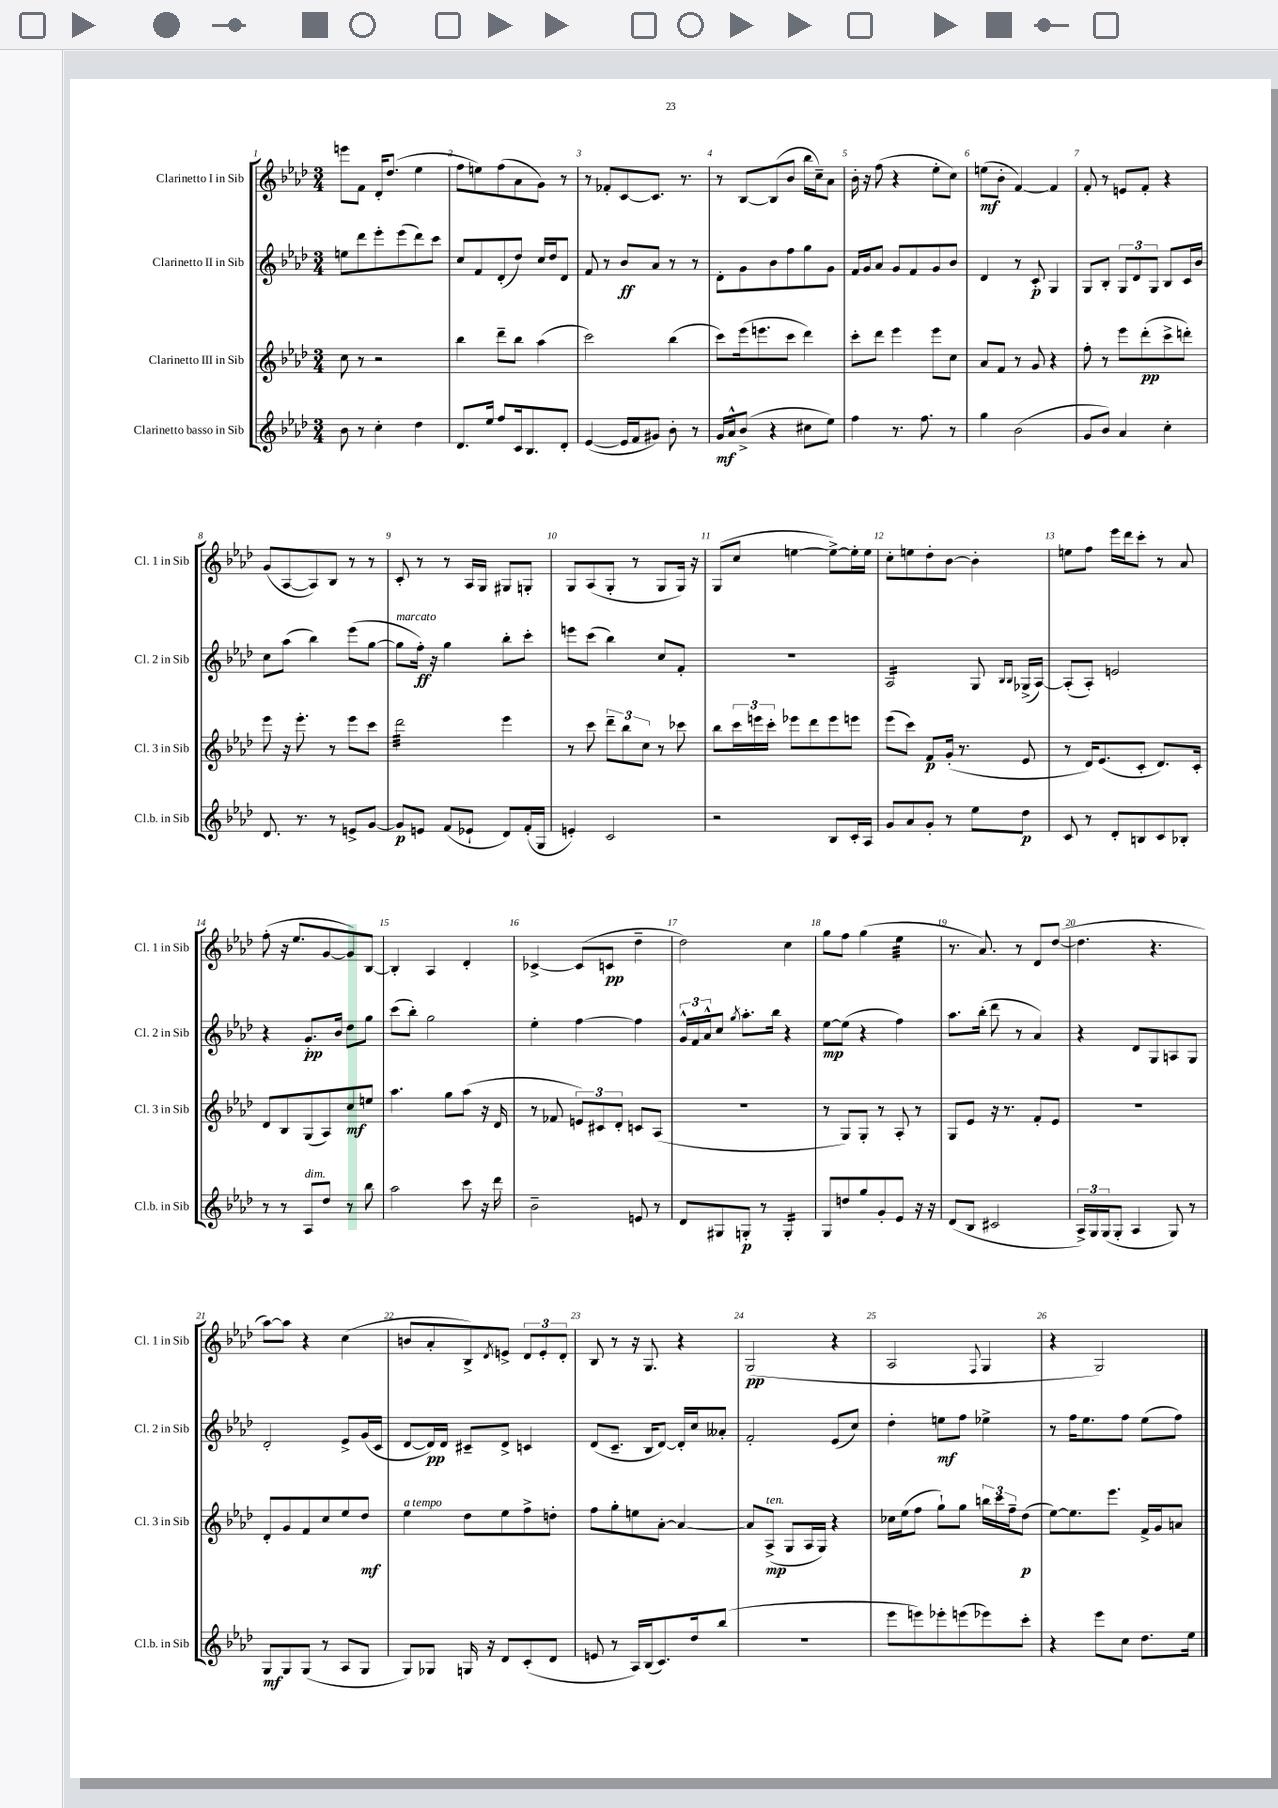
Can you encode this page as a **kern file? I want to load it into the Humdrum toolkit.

**kern	**kern	**kern	**kern
*staff4	*staff3	*staff2	*staff1
*clefG2	*clefG2	*clefG2	*clefG2
*k[b-e-a-d-]	*k[b-e-a-d-]	*k[b-e-a-d-]	*k[b-e-a-d-]
*M3/4	*M3/4	*M3/4	*M3/4
8b-	8cc	8ee	8eee
8r	8r	8ddd-	8f
4cc'	2r	8eee-'	16d-'
.	.	.	(8.dd-
.	.	(8eee-	.
4dd-	.	8ddd-)	4ee-
.	.	8ccc	.
=	=	=	=
8.d-	4bb-	8cc	8ff
.	.	8f	8ee)
16ee-	.	.	.
8ff	8ddd-~	(8d-'	(8ff
16c	8bb-	8dd-)	8a-
8.B-	.	.	.
.	(4aa-	16cc	8g)
.	.	16dd-	.
8d-'	.	8d-	8r
=	=	=	=
([4e-	2ccc)	8f	8r
.	.	8r	8f-'
16e-]	.	8b-	[8c
16f	.	.	.
8g#)	.	8a-	8.c]
8b-'	(4bb-	8r	.
.	.	.	8.r
8r	.	8r	.
=	=	=	=
16g	8ccc)	8d-'	8r
16a-^^	.	.	.
(8b-^	(16eee-	8g	[8B-
.	8.eee	.	.
4r	.	8b-	(8B-]
.	8ccc	8ff	8b-
8cc#	4ddd-)	8gg	16bb-
.	.	.	16cc~)
8ee-)	.	8g	8a-
=	=	=	=
4ff	8ccc'	16f	16b-'
.	.	16g	16r
.	8ddd-	8a-	(8ff
8.r	4eee-	8g	4r
.	.	8f	.
8.ff	.	.	.
.	8eee-	8g	8ee-'
8r	8cc	8b-	8cc)
=	=	=	=
4gg	8a-	4d-	(8ee
.	8f	.	8b-'
(2b-	8r	8r	[4f)
.	8g	8c'	.
.	4r	4G	4f]
=	=	=	=
8g	8ff'	8G	8f'
8b-)	8r	8B-'	8r
4a-	8eee-	12G	8e
.	.	12d-	.
.	(8ddd-'	.	8f'
.	.	12G	.
4cc'	8ccc^	8B-	4r
.	8ddd')	16c	.
.	.	16b-	.
=	=	=	=
8.d-	8eee-	8cc	(8g
.	16r	(8aa-	[8A-
8.r	8.eee-'	.	.
.	.	4bb-)	8A-])
8r	8r	.	8B-
8e^	8eee-	(8eee-	8r
[8g	8ccc	[8gg	8r
=	=	=	=
8g]	2ddd-	8gg]	8c'
8e	.	16ff')	8r
.	.	16r	.
(8f	.	4gg	8r
8e-`	.	.	16A-
.	.	.	16G
8d-)	4eee-	8bb-'	8G#
(16f'	.	8ccc'	8G'
16G	.	.	.
=	=	=	=
4e')	8r	8eee	8G
.	8ccc	(8ccc	(8A-
2c	12ddd-~	4bb-)	8G'
.	12bb-	.	.
.	.	.	8r
.	12cc	.	.
.	8r	8cc	8G
.	8ccc-	8f'	16G)
.	.	.	16r
=	=	=	=
2r	8bb-	2.r	(8G
.	24ccc	.	8cc
.	24eee	.	.
.	24ccc'	.	.
.	8eee-	.	[4ee
.	8ddd-	.	.
8B-	8eee-	.	8ee^_)
16c'	8eee	.	16ee']
16A-	.	.	16ee
=	=	=	=
8g	(8eee-	2A-	8cc'
8a-	8ccc)	.	8ee
8g'	8f	.	8dd-'
8r	(16g'	.	[8b-
.	8.r	.	.
8ee-	.	8G	4b-']
.	.	16qqB-	.
.	.	16qqB-	.
8dd-	8e-	(16G-^	.
.	.	[16A-)	.
=	=	=	=
8c	8r	(8A-']	8ee
8r	16d-)	8A-')	8ff
.	(8.e-	.	.
8d-'	.	2e	16eee-
.	.	.	16ddd-
8B	8c'	.	8ccc'
8c	8.d-)	.	8r
8B-'	.	.	8a-
.	16c'	.	.
=	=	=	=
8r	8d-	4r	(8ff'
8r	8B-	.	16r
.	.	.	8.ee-
8A-	(8G	8.g'	.
8dd-	8A-)	.	[8g
.	.	16b-	.
8r	8cc	8dd-	8g])
8bb-	8ee	8gg	[8B-
=	=	=	=
2aa-	4.aa-	(8ccc	4B-']
.	.	8bb-')	.
.	.	2gg	4A-
.	8gg	.	.
8ccc	(8aa-	.	4d-'
16r	16r	.	.
16ddd-	16d-	.	.
=	=	=	=
2b-~	8r	4ee-'	[4c-^
.	8f-	.	.
.	12e)	[4ff	(8c-]
.	12c#	.	.
.	.	.	8c
.	12d-'	.	.
8e	8c	4ff]	4dd-~
8r	(8A-	.	.
=	=	=	=
8d-	2.r	24g^^	2dd-)
.	.	24f	.
.	.	24a-^^	.
8G#	.	8cc	.
.	.	8qgg	.
8G'	.	8.aa-'	.
8r	.	.	.
.	.	16bb-	.
4G'	.	4r	4cc
=	=	=	=
8G	8r	[8ee-	8gg
8dd	8G)	(8ee-]	8ff
8gg	8G'	4r	(4gg
8g'	8r	.	.
8e-	8A-'	4ff)	4ee-
16r	8r	.	.
16r	.	.	.
=	=	=	=
(8d-	8G	8.aa-	8.r
8B-	8e-	.	.
.	.	(16bb-'	8.a-)
2c#	16r	8ddd-	.
.	8.r	.	.
.	.	8r	8r
.	8f'	4a-)	8d-
.	8e-	.	([8dd-
=	=	=	=
24A-^)	2.r	4r	4.dd-]
24G	.	.	.
(24G	.	.	.
8G'	.	.	.
4A-	.	8d-	.
.	.	8G	4.r
8G)	.	8A	.
8r	.	8G	.
=	=	=	=
8G	8d-'	2d-'	[8aa-)
8G	8g	.	8aa-]
(8G	8f	.	4r
8r	8cc	.	.
8A-	8ee-	8e-^	(4cc
8G	8dd-	(16g	.
.	.	16c	.
=	=	=	=
8G)	4ee-	[8d-	8b
8G-	.	16d-])	8a-'
.	.	16d-	.
16G	8dd-	8c#~	8B-^)
16r	.	.	.
.	.	.	8qd-
8d-	8ee-	8d-^	8e^
(8c'	8ff^	4c	12d-
.	.	.	12e'
8d-	8dd'	.	.
.	.	.	12d-'
=	=	=	=
8e	8ff	(8d-	8B-
8r	8gg'	8.c~	8r
16A-)	8ee	.	16r
(16B-	.	16B-	8.G
8.c)	[8a-'	[8d-)	.
.	4a-_	16d-']	4r
16dd-	.	16cc	.
(8bb-	.	8a--'	.
=	=	=	=
2.r	8a-]	2f'	(2G
.	(8A-^	.	.
.	8G	.	.
.	16A-	.	.
.	16G)	.	.
.	4r	(8e-	4r
.	.	8cc)	.
=	=	=	=
8eee-	16cc-	4dd-'	2A-
.	(16ee-	.	.
8eee)	8ff	.	.
8eee-'	8gg`)	8ee	.
(8eee	8gg	8ff	.
.	.	.	8qqF
8eee-)	24bb	4ee-^	4G
.	24ccc	.	.
.	24ff~	.	.
8ccc'	(8dd-	.	.
=	=	=	=
4r	[8ee-)	8r	4r
.	8.ee-]	16ff	.
.	.	8.ee-	.
8eee-	.	.	2G)
.	8.eee-	.	.
8cc	.	8ff	.
8.dd-	16f^	(8ee-	.
.	16g	.	.
.	8a	8ff)	.
16ee-	.	.	.
==	==	==	==
*-	*-	*-	*-
